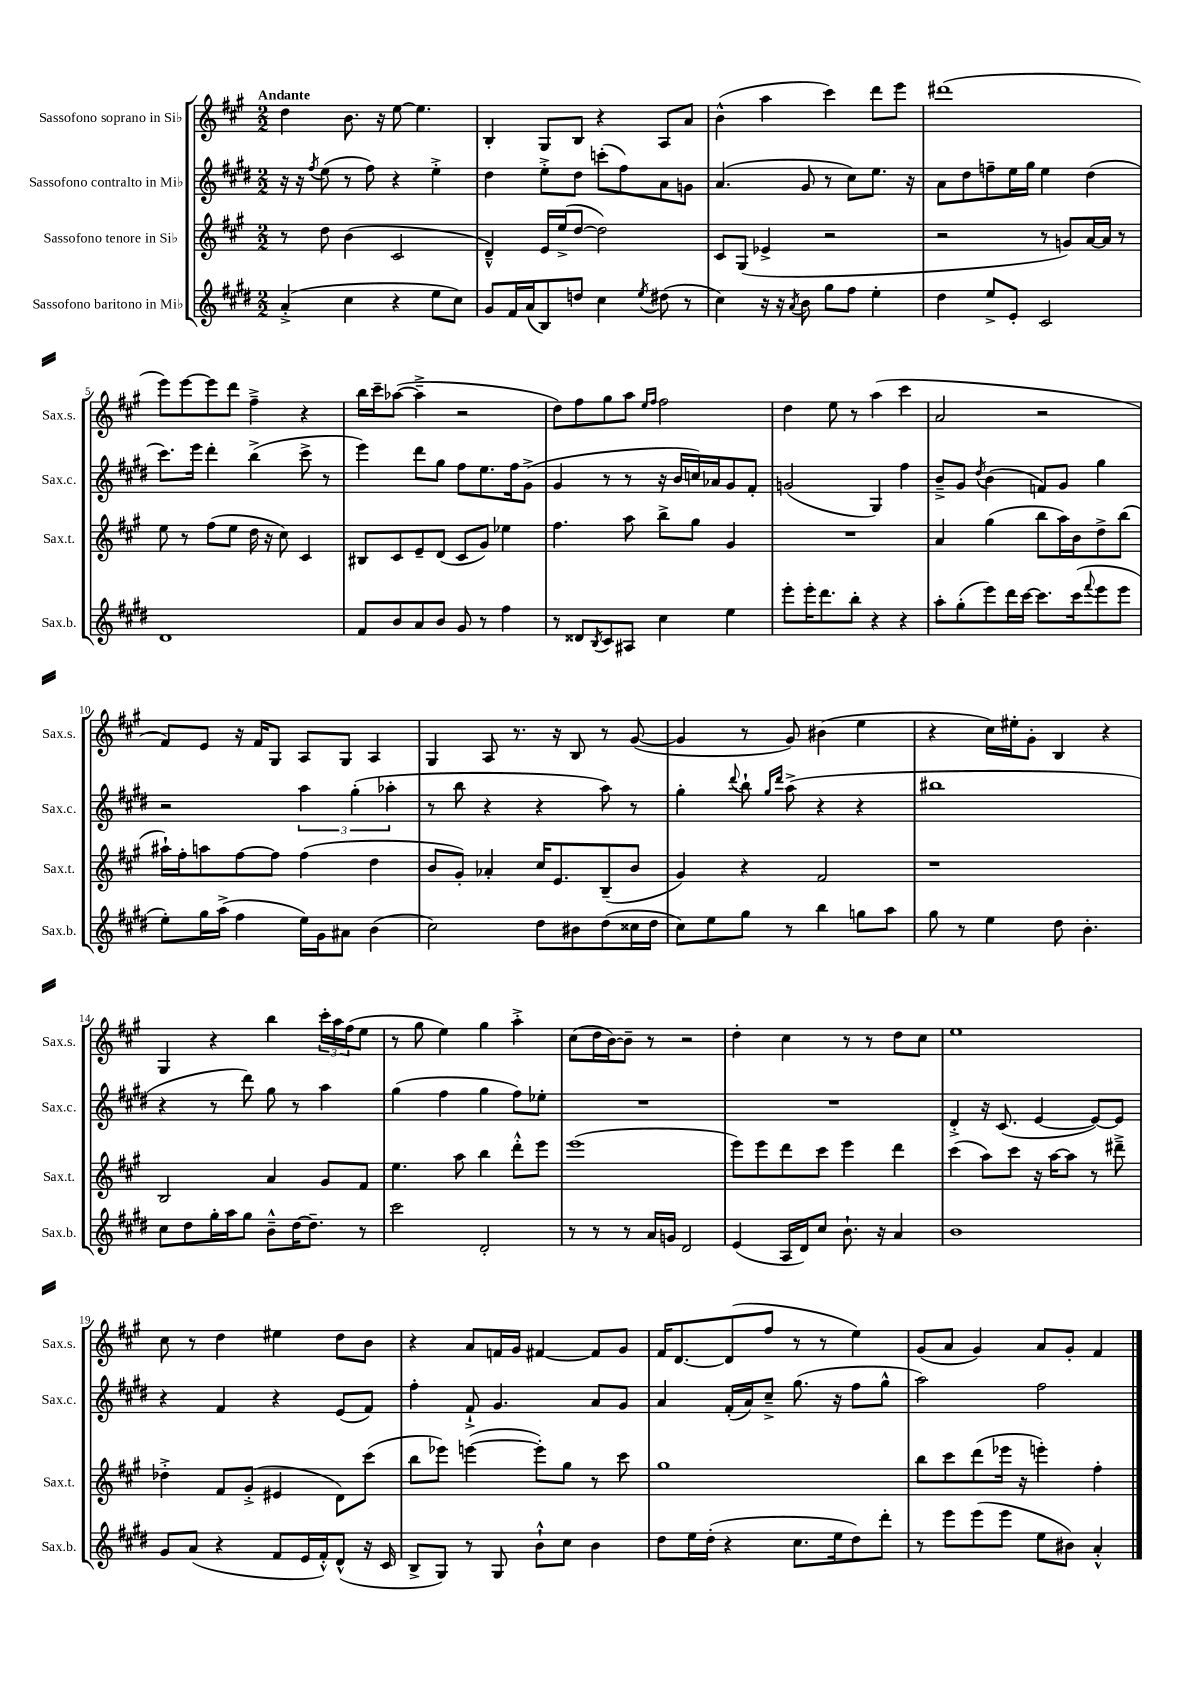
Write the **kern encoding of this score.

**kern	**kern	**kern	**kern
*staff4	*staff3	*staff2	*staff1
*clefG2	*clefG2	*clefG2	*clefG2
*k[f#c#g#d#]	*k[f#c#g#]	*k[f#c#g#d#]	*k[f#c#g#]
*M2/2	*M2/2	*M2/2	*M2/2
(4a'^	8r	16r	4dd
.	.	16r	.
.	.	8qff#	.
.	8dd	(8ee	.
4cc#	(4b	8r	8.b
.	.	8ff#)	.
.	.	.	16r
4r	2c#	4r	[8ee
.	.	.	4.ee]
8ee	.	4ee'^	.
8cc#)	.	.	.
=	=	=	=
8g#	4d~^^)	4dd#	4B'
16f#	.	.	.
(16a	.	.	.
8B)	16e	8ee'^	8G#
.	(16ee^	.	.
8dd	[8dd	8dd#	8B
4cc#	2dd])	(8ccc'	4r
.	.	8ff#)	.
8qee	.	.	.
(8dd#	.	8a	8A
8r	.	8g	8a
=	=	=	=
4cc#)	8c#	(4.a	(4b^^
.	(8G#	.	.
16r	4e-^	.	4aa
16r	.	.	.
8qa	.	.	.
8b	.	8g#	.
8gg#	2r	8r	4ccc#)
8ff#	.	8cc#)	.
4ee'	.	8.ee	8ddd
.	.	.	8eee
.	.	16r	.
=	=	=	=
4dd#	2r	8a	(1ddd#
.	.	8dd#	.
8ee^	.	8ff~	.
8e'	.	16ee	.
.	.	16gg#	.
2c#	8r	4ee	.
.	8g)	.	.
.	[16a	(4dd#	.
.	16a]	.	.
.	8r	.	.
=	=	=	=
1d#	8ee	8.ccc#)	8eee)
.	8r	.	[8eee
.	.	16eee	.
.	(8ff#	4ddd#'	8eee]
.	8ee	.	8ddd
.	16dd	(4bb^	4ff#~^
.	16r	.	.
.	8cc#)	.	.
.	4c#	8ccc#^	4r
.	.	8r	.
=	=	=	=
8f#	8B#	4eee)	16bb
.	.	.	16ccc#~
8b	8c#	.	([8aa-
8a	8e~	8ddd#	4aa-~^]
8b	(8d	8gg#	.
8g#	8c#	8ff#	2r
8r	8g#)	8.ee	.
4ff#	4ee-	.	.
.	.	16ff#	.
.	.	(8g#^	.
=	=	=	=
8r	4.ff#	4g#	8dd)
8d##	.	.	8ff#
8qB	.	.	.
8c#	.	8r	8gg#
8A#	8aa	8r	8aa
.	.	.	16qqee
.	.	.	16qqff#
4cc#	8bb^	16r	2ff#
.	.	16b	.
.	8gg#	16cc)	.
.	.	16a-	.
4ee	4g#	8g#	.
.	.	8f#'	.
=	=	=	=
8eee'	1r	(2g	4dd
16eee'	.	.	.
8.ddd#	.	.	.
.	.	.	8ee
8bb'	.	.	8r
4r	.	4G#)	(4aa
4r	.	4ff#	4ccc#
=	=	=	=
8aa'	4a	8b~^	2a
(8gg#'	.	8g#	.
.	.	8qdd#	.
8eee)	(4gg#	(4b	.
16ddd#	.	.	.
[16ccc#	.	.	.
8.ccc#]	8bb	8f)	2r
.	16aa)	8g#	.
(16ccc#	16b	.	.
8qqfff#	.	.	.
8eee	8dd^	4gg#	.
8eee	(8bb	.	.
=	=	=	=
8ee')	16aa#`)	2r	8f#)
.	16ff#'	.	.
16gg#	8aa	.	8e
(16aa^	.	.	.
4ff#	[8ff#	.	16r
.	.	.	16f#
.	8ff#]	.	8G#
16ee)	(4ff#	6aa	8A
16g#	.	.	.
8a#	.	.	8G#
.	.	(6gg#'	.
(4b	4dd	.	4A
.	.	6aa-'	.
=	=	=	=
2cc#)	8b	8r	4G#
.	8g#')	8bb	.
.	4a-'	4r	8A
.	.	.	8.r
8dd#	16cc#	4r	.
.	8.e	.	16r
8b#	.	.	8B
(8dd#	(8B~	8aa)	8r
16cc##	8b	8r	([8g#
16dd#	.	.	.
=	=	=	=
8cc#)	4g#)	4gg#'	4g#]
8ee	.	.	.
.	.	8qqddd#	.
8gg#	4r	8bb`	8r
.	.	16qqgg#	.
.	.	16qqddd#	.
8r	.	(8aa^	8g#)
4bb	2f#	4r	(4b#
8gg	.	4r	4ee
8aa	.	.	.
=	=	=	=
8gg#	1r	1bb#	4r
8r	.	.	.
4ee	.	.	16cc#)
.	.	.	16ee#'
.	.	.	8g#'
8dd#	.	.	4B
4.b'	.	.	.
.	.	.	4r
=	=	=	=
8cc#	2B	4r	4G#
8dd#	.	.	.
16gg#'	.	8r	4r
16aa	.	.	.
8gg#	.	8ddd#)	.
8b~^^	4a	8gg#	4bb
[16dd#	.	8r	.
8.dd#~]	.	.	.
.	8g#	4aa	24ccc#'
.	.	.	24aa
.	.	.	(24ff#
8r	8f#	.	8ee
=	=	=	=
2ccc#	4.ee	(4gg#	8r
.	.	.	8gg#
.	.	4ff#	4ee)
.	8aa	.	.
2d#'	4bb	4gg#	4gg#
.	8ddd'^^	8ff#)	4aa'^
.	8eee	8ee-'	.
=	=	=	=
8r	(1eee	1r	(8cc#
8r	.	.	16dd
.	.	.	[16b)
8r	.	.	8b~]
16a	.	.	8r
16g	.	.	.
2d#	.	.	2r
=	=	=	=
(4e	8eee)	1r	4dd'
.	8eee	.	.
16A	8ddd	.	4cc#
16d#)	.	.	.
8cc#	8ccc#	.	.
8.b`	4eee	.	8r
.	.	.	8r
16r	.	.	.
4a	4ddd	.	8dd
.	.	.	8cc#
=	=	=	=
1b	(4ccc#	4d#'^	1ee
.	8aa)	16r	.
.	.	(8.c#	.
.	8ccc#	.	.
.	16r	[4e	.
.	[16aa	.	.
.	8aa]	.	.
.	8r	8e_)	.
.	8ddd#~^	8e]	.
=	=	=	=
8g#	4dd-'^	4r	8cc#
(8a	.	.	8r
4r	8f#	4f#	4dd
.	(8g#'^	.	.
8f#	4e#	4r	4ee#
16e	.	.	.
16f#'^^)	.	.	.
(8d#^^	8d)	(8e	8dd
16r	(8ccc#	8f#)	8b
16c#	.	.	.
=	=	=	=
8B^	8bb	4ff#'	4r
8G#)	8eee-)	.	.
8r	([4eee	8f#`^	8a
8G#	.	4.g#	16f
.	.	.	16g#
8b`^^	8eee'])	.	[4f#
8cc#	8gg#	.	.
4b	8r	8a	8f#]
.	8ccc#	8g#	8g#
=	=	=	=
8dd#	1gg#	4a	16f#
.	.	.	[8.d
16ee	.	.	.
(16dd#'	.	.	.
4r	.	(16f#'	(8d]
.	.	16a)	.
.	.	8cc#~^	8ff#
8.cc#	.	(8.gg#	8r
.	.	.	8r
16ee	.	16r	.
8dd#)	.	8ff#	4ee)
8ddd#'	.	8gg#^^	.
=	=	=	=
8r	8bb	2aa)	(8g#
8eee	8ccc#	.	8a
(8eee	(8ddd	.	4g#)
8eee	16eee-	.	.
.	16r	.	.
8ee	4eee')	2ff#	8a
8b#)	.	.	8g#'
4a'^^	4ff#'	.	4f#
==	==	==	==
*-	*-	*-	*-
